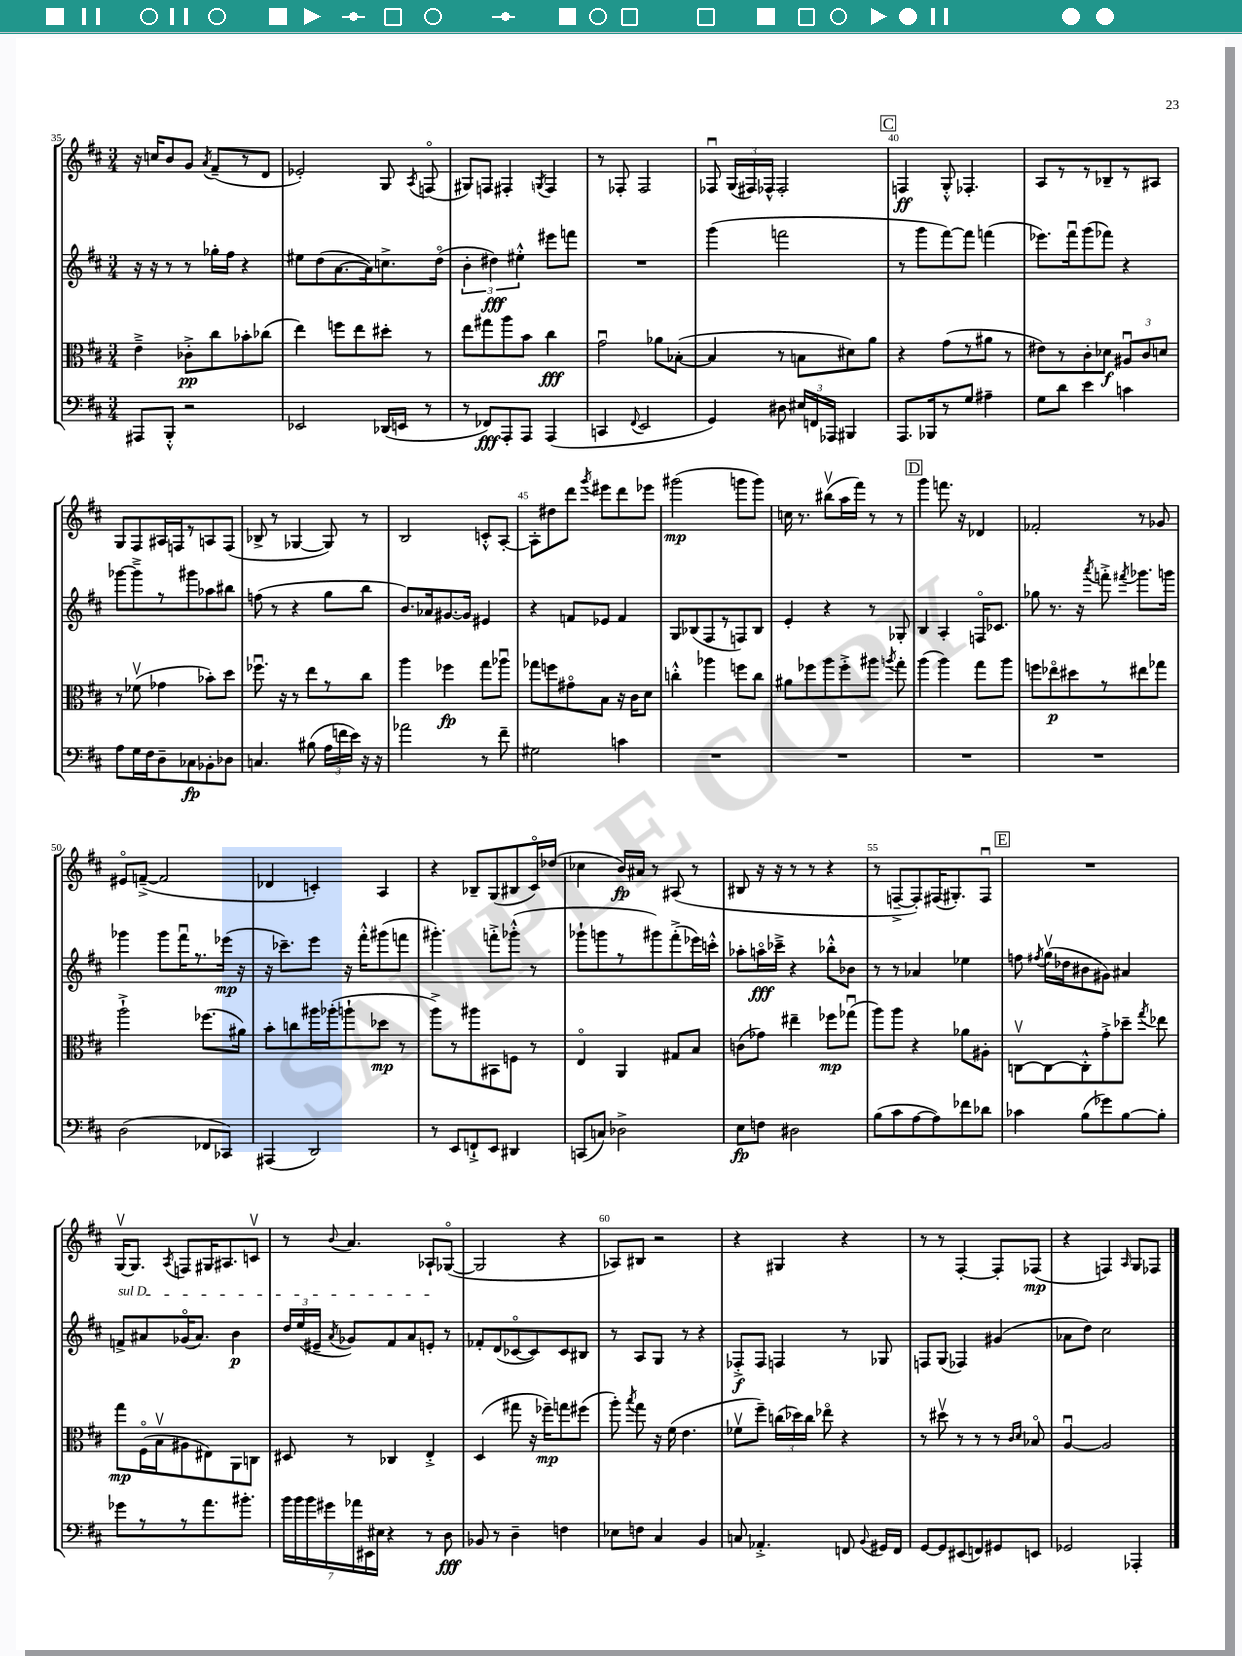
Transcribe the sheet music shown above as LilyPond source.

<<
\new StaffGroup <<
\new Staff = "s0" {
    \clef treble \key d \major \numericTimeSignature \time 3/4
    \autoBeamOff r16 c''16[ b'8 g'8] \acciaccatura { a'8 } fis'8[--( r8 d'8] |
    ees'2-.) g8 \acciaccatura { a8 } f8\flageolet( |
    gis8[) f8] fis4-. \acciaccatura { g8 } fis4 |
    r8 fes8-. fes2 |
    fes8\downbow \tuplet 3/2 { g16[( fis16) fes16]-^ } fes2-. |
    \mark \markup { \box "C" } f4\ff g8-.-^ fes4.-. |
    a8[ r8 r8 bes8-- r8 ais8] |
    g8[ fis8 ais16 f16 r8 a8 f8]( |
    bes8-> r8 ges4~ ges8) r8 |
    b2 c'8[-.-^ a8]~-. |
    a8[-. dis''8 d'''8] \acciaccatura { g'''8 } eis'''8[ d'''8 ees'''8] |
    gis'''2\mp( g'''8[ g'''8]) |
    c''16 r8. bis''8[\upbow( a''16 fis'''16]) r8 r8 |
    \mark \markup { \box "D" } g'''4 f'''8. r16 des'4 |
    fes'2-. r8 ges'8 |
    eis'8[\flageolet f'8]~--->( f'2 |
    des'4 c'4-.) a4 |
    r4 bes8[-- g8( bis8 cis'16\flageolet) des''16]( |
    ces''4 b'16[\fp) ais'16] r8 ais8( r8 |
    bis8 r16 r16 r8 r8 r4 |
    r8 f8[~---> f8-.) fis16( gis8.-.) fis8]\downbow |
    \mark \markup { \box "E" } R2. |
    g16[~\upbow g8.] \acciaccatura { a8 } f8[ gis16 ais8. c'8]\upbow |
    r8 \appoggiatura { b'8 } a'4. aes8[-! ges8]~\flageolet( |
    ges2 r4 |
    aes8[) bis8] r2 |
    r4 gis4 r4 |
    r8 r8 fis4~-. fis8[-. fes8]\mp( |
    r4 f4) \grace { a16 } g8[ fes8] \bar "|." |
}
\new Staff = "s1" {
    \clef treble \key d \major \numericTimeSignature \time 3/4
    \autoBeamOff r16 r16 r8 r8 ges''16[-. fis''16] r4 |
    eis''8[ d''8( a'8.~ a'16) c''8.-> d''16]\flageolet( |
    \tuplet 3/2 { b'4-. dis''4\fff) eis''4-.-^ } eis'''8[ f'''8] |
    R2. |
    g'''4( f'''2 |
    \mark \markup { \box "C" } r8 g'''8[ fis'''8~) fis'''8] f'''4( |
    ees'''8.[) fis'''16\downbow g'''8( fes'''8]) r4 |
    ges'''8[~ ges'''8---> r8 gis'''8 aes''8 bis''8] |
    f''8( r8 r4 g''8[ b''8] |
    b'8.[) aes'16 gis'8.~ gis'16] eis'4 |
    r4 f'8[ ees'8] f'4 |
    g8[ bes8( fis8 r8 f8) bes8] |
    e'4-. r4 r8 ges8-. |
    \mark \markup { \box "D" } b4 a4-. f16[\flageolet ces'8.] |
    ges''8 r8. r16 \acciaccatura { a'''8 } f'''8-.-> \acciaccatura { fis'''8 } ges'''8.[ g'''16] |
    ges'''4 ges'''8[ fis'''16\downbow r8. ees'''16]\mp( r16 |
    r16 ces'''8.[--) e'''8] r16 fis'''16[-.-^ gis'''8( f'''8] |
    gis'''4.-.) f'''8[-.-> ges'''8]-.-^( r8 |
    ges'''8[-! g'''8 r8 gis'''8) fis'''8-.->( ees'''16) c'''16]-.-^ |
    aes''8[-. a''16\flageolet\fff ces'''16]---> r4 bes''8[-.-^ bes'8] |
    r8 r8 aes'4 ees''4 |
    \mark \markup { \box "E" } f''8 \acciaccatura { fis''8 } g''16[\upbow( des''16 bis'8 gis'8]) ais'4 |
    \once \override TextSpanner.bound-details.left.text = \markup { \italic "sul D" } f'8[->\startTextSpan ais'8 ges'16\flageolet( ais'8.]) b'4\p |
    \tuplet 3/2 { d''16[ e''16( eis'16]-- } \acciaccatura { a'8 } ges'8[) fis'8 a'8 e'8]-.\stopTextSpan r8 |
    fes'8[-. d'8( ces'8~\flageolet ces'8) ces'8 bis8] |
    r8 a8[ g8] r8 r4 |
    fes8[-.->\f fes8] f4 r8 ges8 |
    f8[ g8]( fes4) gis'4( |
    aes'8[ d''8]) cis''2 \bar "|." |
}
\new Staff = "s2" {
    \clef alto \key d \major \numericTimeSignature \time 3/4
    \autoBeamOff e'4---> ces'8[-.->\pp cis''8 bes'8-. ces''8]( |
    e''4) f''8[ e''8 dis''8]-. r8 |
    e''8[ gis''8 a''8 b'8] cis''4\fff |
    g'2\downbow aes'8[ bes8]~-.( |
    bes4 r8 b8[ dis'8) a'8] |
    \mark \markup { \box "C" } r4 g'8[( r8 ais'8] r8 |
    eis'8[) r8 cis'8-. des'8]\f \tuplet 3/2 { ais8[\downbow cis'8 d'8] } |
    r8 fes'8\upbow( ges'4 bes'8[-.) d''8] |
    fes''8.\downbow r16 r8 e''8[ r8 cis''8] |
    a''4 fes''4\fp g''8[ aes''8]\downbow |
    ges''8[ f''8 gis'8\flageolet b8] r16 cis'16[ d'8] |
    c''4-.-^ aes''4 f''8[ c''8] |
    ais'8[ fes''8 a''8 fes''8-.-> ais''8] \acciaccatura { a''8 } g''8-. |
    \mark \markup { \box "D" } a''4( a''4) g''8[ a''8] |
    f''8[ ees''8\flageolet\p dis''8 r8 eis''8 ges''8] |
    a''2-!-> fes''8.[( ais'16]) |
    b'8[-. c''8 ais''16 aes''16-.( a''8-! des''8]\mp r8 |
    a''8[->) r8 ais''8 bis,8 f8] r8 |
    e4\flageolet a,4 gis8[ b8] |
    c'8[( ges'8]) eis''4-- fes''8[\mp ges''8]\downbow( |
    a''8[) a''8] r4 aes'8[ ais8]-. |
    \mark \markup { \box "E" } c8[~\upbow c8~ c8-.-^ g'8-.-> des''8]-- \acciaccatura { g''8 } ees''8 |
    g''8[\mp fis16\flageolet( b16\upbow ais8 eis8) a,8 c8] |
    dis8 r8 ces4 e4-.-> |
    d4( gis''8 r16 fes''16[--\mp) g''8 fis''8]( |
    a''8-.) \acciaccatura { b''8 } g''8 r16 fis'16( e'4. |
    fes'8[\upbow fis''8]--) \tuplet 3/2 { c''16[( des''16) c''16] } ees''8\flageolet r4 |
    r8 dis''8\upbow r8 r8 r8 \grace { cis'16[ d'16] } bes8\flageolet |
    a4~\downbow a2 \bar "|." |
}
\new Staff = "s3" {
    \clef bass \key d \major \numericTimeSignature \time 3/4
    \autoBeamOff ais,,8[ b,,8]-.-^ r2 |
    ees,2 des,16[( e,16] r8 |
    r8 fes,8[\fff) a,,8-. a,,8] a,,4( |
    c,4 \appoggiatura { fis,8 } e,2 |
    g,4) dis8 \tuplet 3/2 { eis16[ f,16 aes,,16] } bis,,4 |
    \mark \markup { \box "C" } a,,8.[ bes,,16 r8 g8] ais4-- |
    g8[ d'8] e'4 c'4 |
    a8[ g16 fis16 d8-- ces8\fp bes,8-. des8] |
    c4. bis8( \tuplet 3/2 { a16[ f'16 e'16]) } r16 r16 |
    aes'2 r8 fis'8-- |
    gis2 c'4 |
    R2. |
    R2. |
    \mark \markup { \box "D" } R2. |
    R2. |
    d2( fes,8[ ces,8]) |
    ais,,4( d,2) |
    r8 e,8[ f,8-!-> e,8] dis,4 |
    c,8[( c8]) des2-> |
    e8[\fp f8] dis2 |
    b8[( cis'8 a8~ a8) fes'8 des'8] |
    \mark \markup { \box "E" } ces'4 b8[( ges'8) b8~ b8]-. |
    ges'8[ r8 r8 a'8. bis'8.]-. |
    \tuplet 7/4 { b'16[ b'16 b'16 gis'16 aes'16 eis,16 eis16] } r4 r8 d8\fff |
    bes,8 r8 d4-- f4 |
    ees8[ f8] cis4 b,4 |
    c8 aes,4.-.-> f,8 \appoggiatura { b,8 } gis,16[ f,16] |
    g,8[~ g,8 eis,8( f,8) gis,8 e,8] |
    ges,2 aes,,4-. \bar "|." |
}
>>
>>
\layout { \context { \Score currentBarNumber = #35 \override BarNumber.break-visibility = ##(#f #t #t) barNumberVisibility = #(every-nth-bar-number-visible 5) } }
